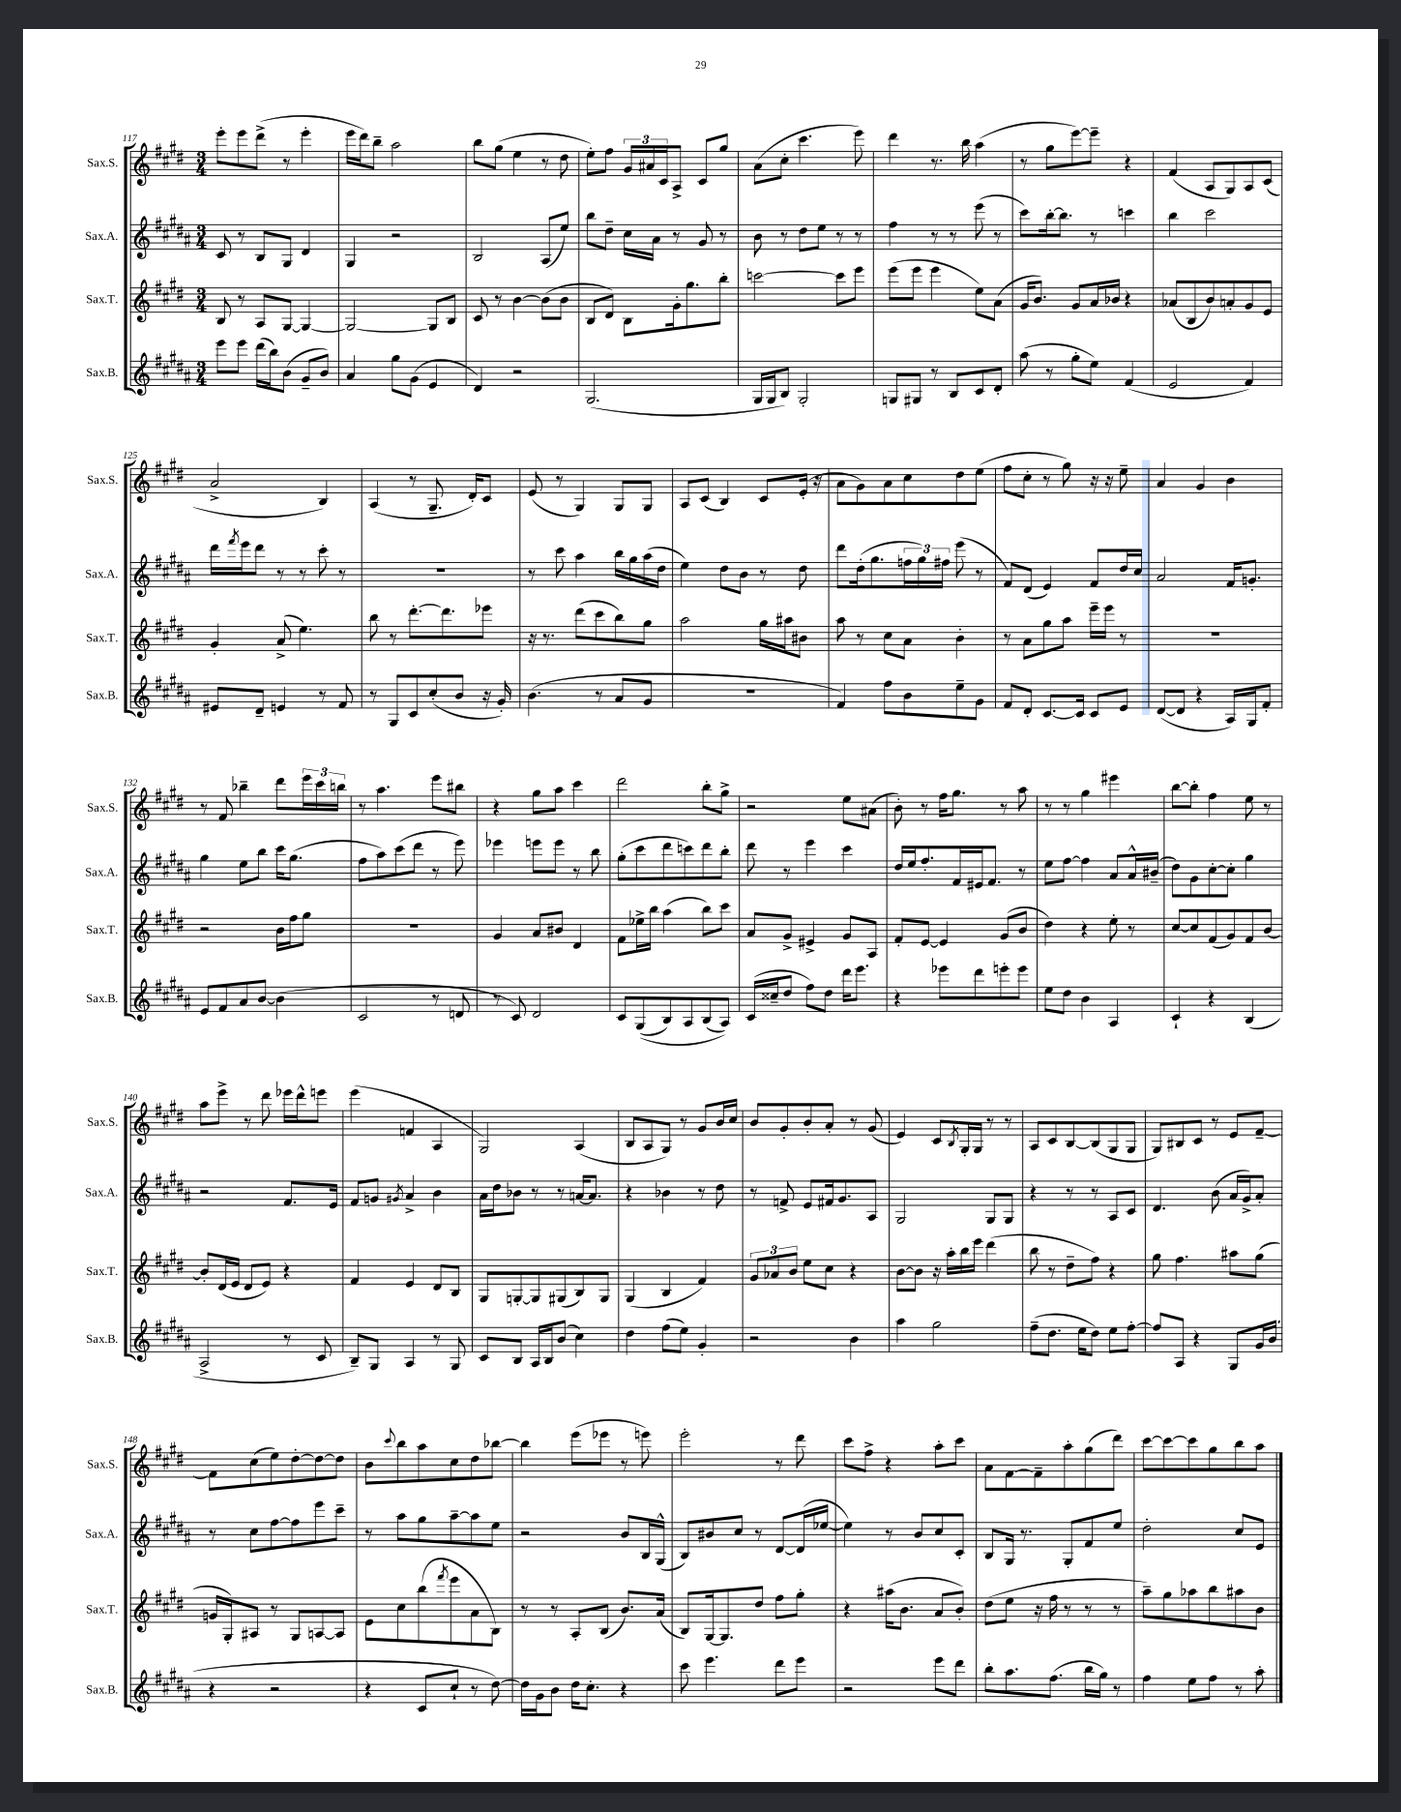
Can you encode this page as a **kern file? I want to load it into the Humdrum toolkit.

**kern	**kern	**kern	**kern
*part4	*part3	*part2	*part1
*staff4	*staff3	*staff2	*staff1
*I"Sax.B.	*I"Sax.T.	*I"Sax.A.	*I"Sax.S.
*I'Sax.B.	*I'Sax.T.	*I'Sax.A.	*I'Sax.S.
*clefG2	*clefG2	*clefG2	*clefG2
*k[f#c#g#d#a#]	*k[f#c#g#d#]	*k[f#c#g#d#a#]	*k[f#c#g#d#]
*M3/4	*M3/4	*M3/4	*M3/4
=117	=117	=117	=117
8eee\L	8B/	8c#/	8eee'\L
8eee\J	8r	8r	8eee\
(16ddd#\LL	8A/L	8B/L	(8ddd#^\J
16bb\J)	.	.	.
(8b\J	[8G#/J	8G#/J	8r
8g#~/L	4G#/_	4d#/	4eee'\
8b/J)	.	.	.
=118	=118	=118	=118
4a#/	2G#/_	4G#/	16eee\LL
.	.	.	16ddd#\J)
.	.	.	8bb~\J
8gg#\L	.	2r	2aa\
(8g#\J	.	.	.
4e/	8G#/L]	.	.
.	8B/J	.	.
=119	=119	=119	=119
4d#/)	8c#/	2B/	8bb\L
.	8r	.	(8gg#\J
2r	[4b\	.	4ee\
.	(8b\L]	(8A#/L	8r
.	8b\J	8ee/J)	8dd#\
=120	=120	=120	=120
(2.G#/	8B/L	8bb\L	8ee'\L)
.	8d#/J)	8dd#~\J	8ff#\J
.	8B\L	16cc#\LL	24g#/LL
.	.	.	24a#X/
.	.	16a#\JJ	.
.	.	.	24c#/J
.	16g#'\k	8r	8A^/J
.	8.gg#\	.	.
.	.	8g#/	8c#/L
.	8bb'\J	8r	8gg#/J
=121	=121	=121	=121
16G#/LL	[2cccn\	8b\	(8a\L
16G#/J	.	.	.
8B/J)	.	8r	8cc#'\J
2G#'/	.	8dd#\L	4.ccc#\
.	.	8ee\J	.
.	8ccc\L]	8r	.
.	8eee\J	8r	8eee\)
=122	=122	=122	=122
8Gn/L	(8eee\L	4ff#\	4ddd#\
8G#X/J	8eee\J	.	.
8r	4eee\	8r	8.r
8B/L	.	8r	.
.	.	.	16bb\
8c#/	8ee\L)	(8eee\	(4aa\
8d#'/J	(8a\J	8r	.
=123	=123	=123	=123
(8aa#\	16g#/KL	8ccc#\L)	8r
.	8.b/J)	.	.
8r	.	[16bb'\k	8gg#\L
.	.	8.bb\J]	.
8gg#'\L	8g#/L	.	[8eee\)
8ee\J)	16a/L	8r	8eee~\J]
.	16b-X/JJ	.	.
(4f#/	4r	4cccn\	4r
=124	=124	=124	=124
2e/	(8a-X/L	4bb\	(4f#/
.	8B/	.	.
.	8b/)	2ccc#\	8A/L
.	8an'/	.	8G#/)
4f#/)	8g#/	.	8A/
.	8e/J	.	(8c#/J
!!LO:LB:g=z
=125	=125	=125	=125
8e#X/L	4g#'/	16ddd#\LL	2a^/
.	.	8qfff#/	.
.	.	16eee\J	.
8d#~/J	.	8ddd#\J	.
4en/	(8a^/	8r	.
.	4.ee\)	8r	.
8r	.	8ccc#'\	4B/)
8f#/	.	8r	.
=126	=126	=126	=126
8r	8bb\	2.r	(4A/
8G#/L	8r	.	.
8c#/	[8.ddd#'\L	.	8r
(8cc#'/	.	.	8.G#~/
.	8.ddd#\]	.	.
8b/J	.	.	.
.	.	.	16d#'/KL)
16r	8eee-X\J	.	8c#/J
16g#'/)	.	.	.
=127	=127	=127	=127
(4.b\	16r	8r	(8e/
.	8.r	.	.
.	.	8ccc#\	8r
.	(8ddd#\L	4aa#\	4G#/)
8r	8ccc#\	.	.
8a#/L	8bb\)	16bb\LL	8G#/L
.	.	16gg#\	.
8g#/J	8gg#\J	(16aa#\	8G#/J
.	.	16dd#\JJ	.
=128	=128	=128	=128
2.r	2aa\	4ee\)	8A/L
.	.	.	(8c#/J
.	.	8dd#\L	4B/)
.	.	8b\J	.
.	16gg#\LL	8r	8c#/L
.	16aa#X\J	.	.
.	8b#X\J	8dd#\	(16e'/Jk
.	.	.	16r
=129	=129	=129	=129
4f#/)	8aa\	8ddd#\L	8a\L
.	8r	(16dd#'\k	8g#\)
.	.	8.gg#\	.
8ff#\L	8cc#\L	.	8a\
8b\	8a\J	24ffn\L	8cc#\
.	.	24gg#\)	.
.	.	24ff#X\JJ	.
8ee~\	4b'\	(8eee\	8dd#\
8g#\J	.	8r	(8ee\J
=130	=130	=130	=130
8f#/L	8r	8f#/L)	8ff#\L
8d#'/J	8a\L	(8d#/J	8cc#'\J
[8.c#/L	8gg#\	4e/)	8r
.	8aa\J	.	8gg#\)
16c#/Jk]	.	.	.
8c#/L	16eee~\LL	8f#/L	16r
.	16eee\JJ	.	16r
8e/J	8r	16dd#/L	8ee~\
.	.	16cc#/JJ	.
=131	=131	=131	=131
([8d#/L	2.r	2a#/	4a/
8d#/J]	.	.	.
4r	.	.	4g#/
16A#/LL)	.	16f#/KL	4b\
16G#/J	.	8.gn'/J	.
8f#'/J	.	.	.
!!LO:LB:g=z
=132	=132	=132	=132
8e/L	2r	4gg#\	8r
8f#/	.	.	8f#/
8a#/	.	8ee\L	4bb-X~\
[8b/J	.	8bb\J	.
(4b\]	16b\LL	16ccc#\KL	8ddd#\L
.	16ff#\J	(8.gg#\J	.
.	8gg#\J	.	24eee\L
.	.	.	24ccc#\
.	.	.	24bbn\JJ
=133	=133	=133	=133
2c#/	2.r	8ff#\L	8r
.	.	8aa#\)	4.aa\
.	.	(8ccc#\	.
.	.	8ddd#\J	.
8r	.	8r	8eee\L
8dn/	.	8eee\)	8bb#X\J
=134	=134	=134	=134
8r	4g#/	4eee-X\	4r
8c#/)	.	.	.
2d#/	8a/L	8eeen\L	8gg#\L
.	8b#X/J	8eee\J	8aa\J
.	4d#/	8r	4ccc#\
.	.	8bb\	.
=135	=135	=135	=135
8c#/L	8f#\L	(8gg#'\L	2ddd#\
((8G#/	16ee-X^\L	8ccc#\	.
.	16bb\JJ	.	.
8B/)	(4aa\	8ddd#\	.
8A#/	.	8cccn\)	.
(8B/	8bb\L)	8ddd#\	8bb'\L
8A#/J))	8ccc#\J	8bb'\J	8gg#^\J
=136	=136	=136	=136
(16c#/LL	8a/L	8ddd#\	2r
16cc##X~/J	.	.	.
8dd#/J	8g#^/J	8r	.
8ff#\L)	4e#X^/	4eee\	.
8dd#\J	.	.	.
16ddd#\KL	8g#/L	4ccc#\	8ee\L
8.eee\J	.	.	.
.	8A/J	.	(8a#X\J
=137	=137	=137	=137
4r	8f#'/L	16dd#/LL	8b'\)
.	.	16ee/J	.
.	[8e/J	8.ff#'/	8r
8eee-X\L	4e/]	.	16ff#\KL
.	.	16f#/L	8.gg#\J
8ddd#\	.	16e#X/J	.
.	.	8.f#/J	.
8eeen'\	(8g#/L	.	8r
8eee\J	8b/J	8r	8aa\
=138	=138	=138	=138
8ee\L	4dd#\)	8ee\L	8r
8dd#\J	.	[8ff#\J	8r
4b\	4r	4ff#\]	4gg#\
4A#/	8ee'\	8a#/L	4eee#X\
.	8r	16a#^^/L	.
.	.	(16b#X~/JJ	.
=139	=139	=139	=139
4c#`/	[8cc#/L	8dd#\L)	[8bb\L
.	8cc#/]	8g#\	8bb'\J]
4r	(8f#/	[8cc#'\	4ff#\
.	8g#/)	8cc#'\J]	.
(4B/	8f#/	4gg#\	8ee\
.	[8b/J	.	8r
!!LO:LB:g=z
=140	=140	=140	=140
2A#^/	8b'/L]	2r	8aa\L
.	(16d#/L	.	8eee^\J
.	16e/JJ	.	.
.	8d#/L	.	8r
.	8e/J)	.	8ddd#\
8r	4r	8.f#/L	16eee-X\LL
.	.	.	16ddd#^^\J
8c#/	.	.	8eeen\J
.	.	16e/Jk	.
=141	=141	=141	=141
8B~/L)	4f#/	8f#/L	(4eee\
8G#/J	.	8gn/J	.
.	.	8qg#X/	.
4A#/	4e/	4a#^/	4fn/
8r	8d#/L	4b\	4A/
8G#/	8B/J	.	.
=142	=142	=142	=142
8c#/L	8G#/L	16a#\LL	2G#/)
.	.	16dd#\J	.
8B/J	[8Gn'/	8b-X\J	.
16A#/LL	8G/]	8r	.
16B/J	.	.	.
(8b/J	(8G#X/	8r	.
4cc#\)	8B/)	[16an/KL	(4A/
.	.	8.a/J]	.
.	8G#/J	.	.
=143	=143	=143	=143
4dd#\	(4G#/	4r	8B/L
.	.	.	8A/
(8ff#\L	4B/	4b-X\	8G#/J)
8ee\J)	.	.	8r
4g#'/	4f#/)	8r	8g#/L
.	.	8dd#\	16b/L
.	.	.	16cc#/JJ
=144	=144	=144	=144
2r	12g#/L	8r	8b/L
.	12a-X/	.	.
.	.	8fn^/	8g#'/
.	12b/J	.	.
.	8ee\L	8e/L	8b'/
.	8cc#\J	16f#X/k	8a'/J
.	.	8.g#/	.
4b\	4r	.	8r
.	.	8A#/J	(8g#/
=145	=145	=145	=145
4aa#\	[8b\L	2G#/	4e/)
.	8b\J]	.	.
2gg#\	16r	.	8c#/L
.	16aa'\LL	.	.
.	.	.	8qB/
.	16bb\	.	16G#'/L
.	16eee\JJ	.	16G#/JJ
.	(4ddd#\	8G#/L	8r
.	.	8G#/J	8r
=146	=146	=146	=146
(8ff#~\L	8bb\	4r	8A/L
8.dd#\J	8r	.	8c#/
.	8dd#~\L	8r	[8B/
16ee\KL	.	.	.
8dd#\J)	8ff#\J)	8r	(8B/]
8ee\L	4r	8A#/L	8G#/
[8ff#'\J	.	8c#/J	8G#/J
=147	=147	=147	=147
8ff#/L]	8gg#\	4.d#/	8G#/L)
8A#/J	4.ff#\	.	8B#X/
4r	.	.	8c#/J
.	.	(8b\	8r
8G#/L	8aa#X\L	16a#/LL	8e/L
.	.	16g#^/J)	.
16g#/L	(8gg#\J	8a#'/J	[8f#~/J
(16b/JJ	.	.	.
!!LO:LB:g=z
=148	=148	=148	=148
4r	16gn/LL	8r	8f#\L]
.	16G#'/J)	.	.
.	8A#X/J	8cc#\L	(8cc#\
2r	8r	[8ff#\	8ee\)
.	8G#/L	8ff#\]	[8dd#'\
.	[8An/	8eee\	8dd#\_
.	8A/J]	8ccc#~\J	8dd#\J]
=149	=149	=149	=149
4r	8e\L	8r	8b\L
.	.	.	8qqccc#/
.	8cc#\	8aa#\L	8bb\
8c#/L	(8bb\	8gg#\	8aa\
.	8qfff#/	.	.
8cc#`/J	8eee\	[8aa#~\	8cc#\
8r	8a\	8aa#\]	8dd#\
[8dd#\)	8B\J)	8ee\J	[8bb-X\J
=150	=150	=150	=150
16dd#\LL]	8r	2r	4bb-\]
16g#\J	.	.	.
8b\J	8r	.	.
16dd#\KL	8A'/L	.	(8eee\L
8.cc#'\J	.	.	.
.	(8B/J	.	8eee-X\J
4r	8.b/L)	8b/L	8r
.	.	16B/L	8eeen\)
.	(16a/Jk	(16G#^^/JJ	.
=151	=151	=151	=151
8ccc#\	8B/L)	8B/L)	2eee'\
4.eee\	[16G#/k	8b#X/	.
.	8.G#/]	.	.
.	.	8cc#/J	.
.	8dd#/J	8r	.
8ddd#\L	8ff#\L	[8d#/L	8r
8eee\J	8gg#'\J	(16d#/L]	8ddd#\
.	.	[16ee-X/JJ	.
=152	=152	=152	=152
2r	4r	4ee-\])	8ccc#\L
.	.	.	8ff#^\J
.	(16aa#X\KL	8r	4r
.	8.b\J	.	.
.	.	8b/L	.
8eee\L	8a/L	8cc#/	8aa'\L
8ddd#\J	8b'/J)	8c#'/J	8ccc#\J
=153	=153	=153	=153
8bb'\L	(8dd#\L	8B/L	8a\L
8.aa#\	8ee\J	16G#/Jk	[8f#\
.	.	8.r	.
.	16r	.	8f#~\]
(8.ff#\J	16ff#\	.	.
.	8r	8G#'/L	8aa'\
16bb\LL	8r	8f#/	(8gg#\
16gg#\JJ)	.	.	.
8r	8r	8ee/J	8ddd#\J)
=154	=154	=154	=154
4ff#\	8aa~\L)	2dd#'\	[8ccc#\L
.	8gg#\	.	8ccc#\_
8ee\L	8aa-X\	.	8ccc#\]
8ff#\J	8bb\	.	8gg#\
8r	8aa#X\	8cc#/L	8bb\
8aa#'\	8b\J	8e/J	8aa\J
==	==	==	==
*-	*-	*-	*-
